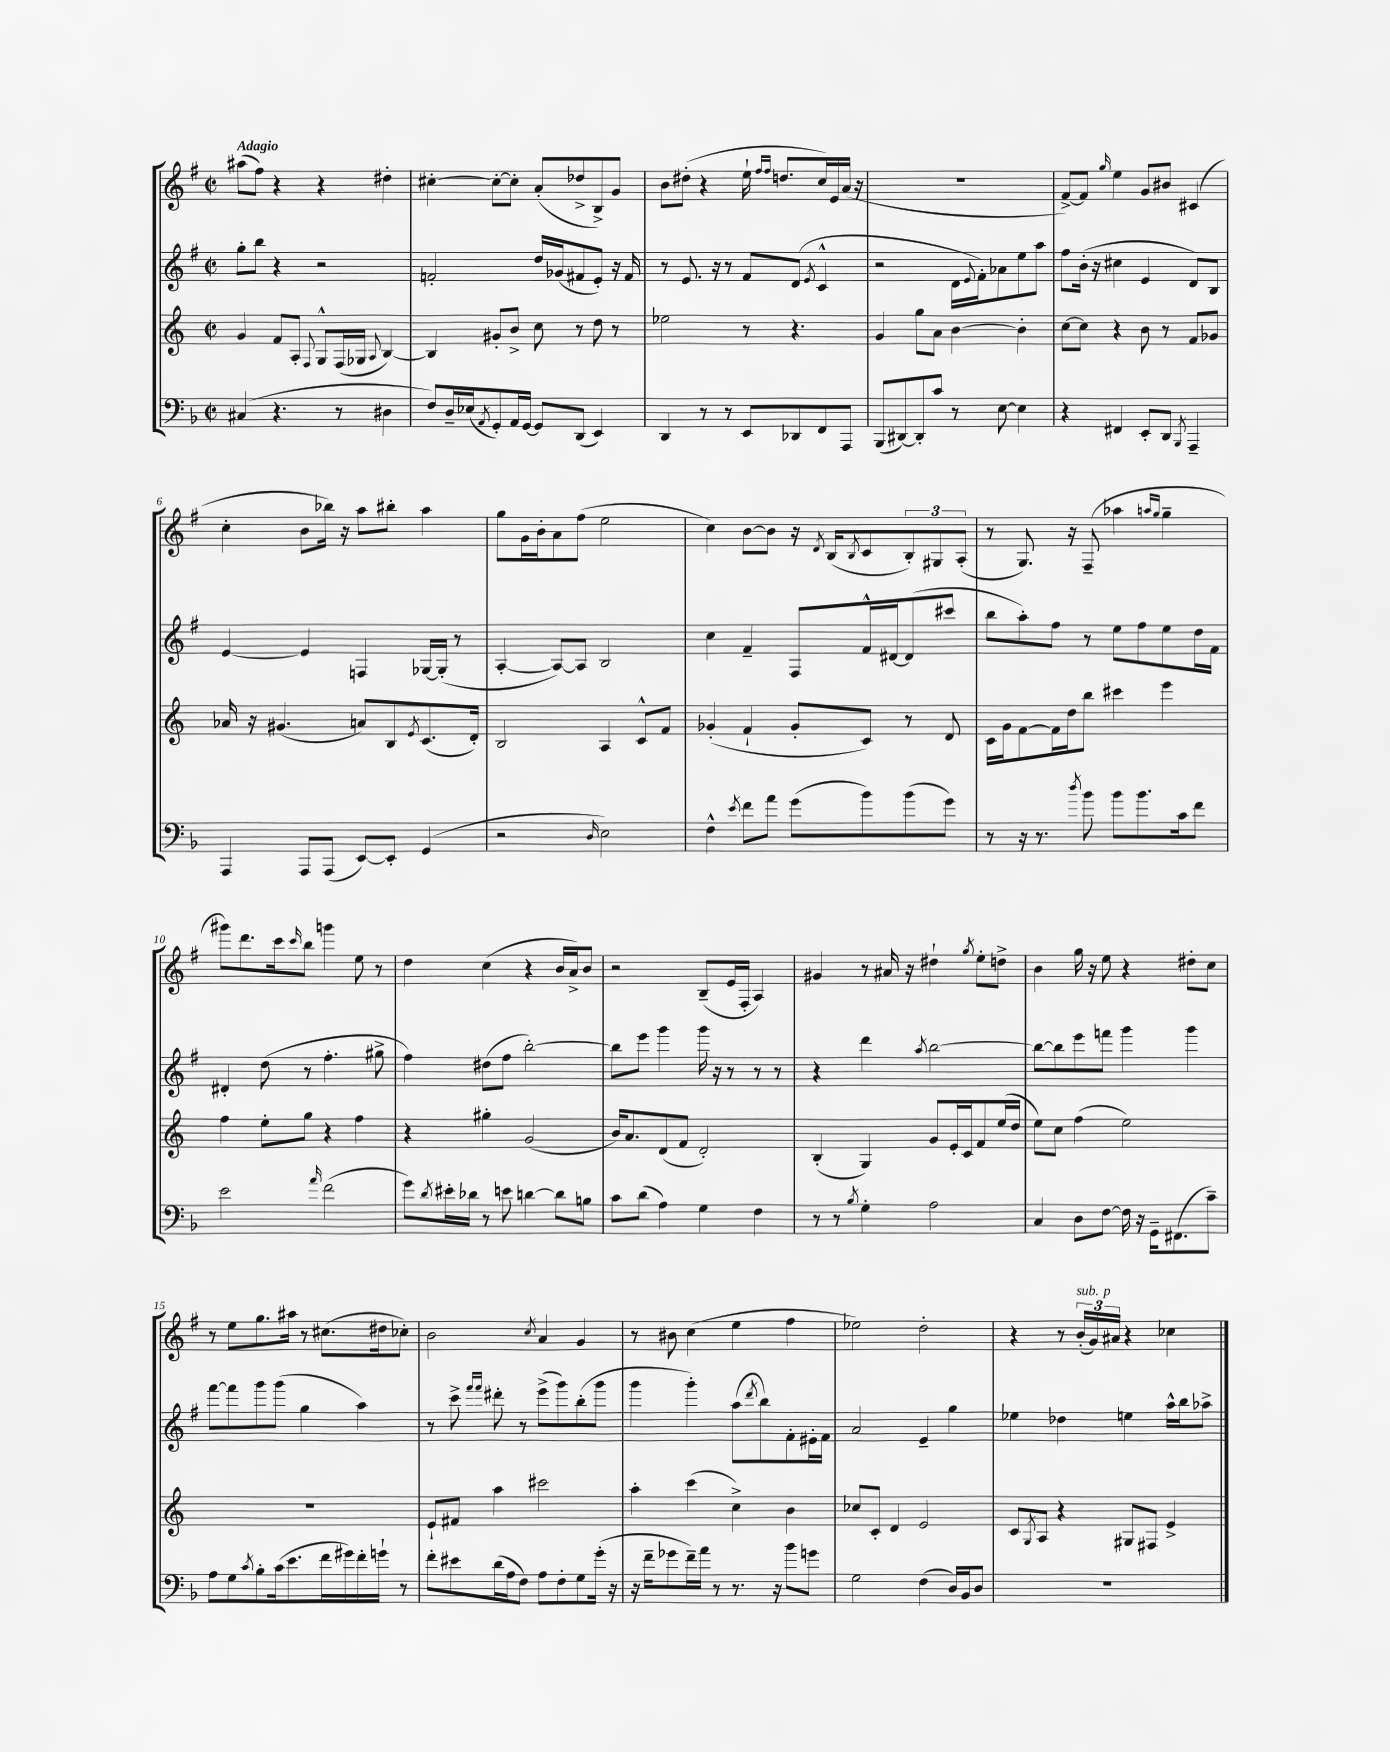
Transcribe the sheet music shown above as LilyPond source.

<<
\new StaffGroup <<
\new Staff = "s0" {
    \clef treble \key g \major \defaultTimeSignature \time 2/2 \tempo "Adagio"
    ais''8( fis''8) r4 r4 dis''4-. |
    cis''4~-. cis''8~-. cis''8-. a'8-.( des''8-> b8->) g'8 |
    b'8 dis''8-.( r4 e''16-! \grace { fis''16 fis''16 } d''8. c''16) e'16 a'16( r16 |
    R1 |
    fis'8~->) fis'8 \grace { g''16 } e''4 g'8 bis'8 cis'4( |
    c''4-. b'8 bes''16) r16 a''8 bis''8-. a''4 |
    g''8 g'16 b'16-. a'8 fis''8( e''2 |
    c''4) b'8~ b'8 r16 \acciaccatura { d'8 } b16( \acciaccatura { b8 } c'8 \tuplet 3/2 { b8-.) gis8 a8-.( } |
    r8 g8.) r16 fis8--( aes''4 \grace { a''16 g''16 } g''4-- |
    gis'''8) d'''8. c'''16 \grace { c'''16 } b''8 g'''4 e''8 r8 |
    d''4 c''4( r4 b'16 a'16->) b'8 |
    r2 b8--( e'16 fis16-. a4) |
    gis'4 r8 ais'16 r16 dis''4-! \acciaccatura { g''8 } e''8-. d''8-> |
    b'4 g''16 r16 e''8 r4 dis''8-. c''8 |
    r8 e''8 g''8. ais''16 r8 cis''8.( dis''16 ces''8-.) |
    b'2 \acciaccatura { c''8 } a'4 g'4 |
    r8 bis'8 c''4( e''4 fis''4 |
    ees''2) d''2-. |
    r4 r8 \tuplet 3/2 { b'16-.^\markup { \italic "sub. p" }( g'16) ais'16 } r4 ces''4 \bar "|." |
}
\new Staff = "s1" {
    \clef treble \key g \major \defaultTimeSignature \time 2/2
    g''8-. b''8 r4 r2 |
    f'2-. d''16 ges'16( fis'8 e'8-.) r16 fis'16 |
    r8 e'8. r16 r8 fis'8 d'8( \acciaccatura { e'8 } c'4-^ |
    r2 d'16 \appoggiatura { e'8 } fis'16-.) aes'8 e''8 a''8 |
    fis''8 b'16-.( r16 cis''4 e'4 d'8) b8 |
    e'4~ e'4 f4 ges16~ ges16-.( r8 |
    a4~-. a8~) a8 b2 |
    c''4 fis'4-- fis8 fis'16-^ dis'16~ dis'8( cis'''8 |
    b''8 a''8-.) fis''8 r8 e''8 fis''8 e''8 d''16 fis'16 |
    dis'4-. d''8( r8 fis''4.-. gis''8-> |
    fis''4) dis''8( fis''8 b''2~-.) |
    b''8 e'''8 g'''4 g'''16 r16 r8 r8 r8 |
    r4 d'''4 \acciaccatura { a''8 } b''2~ |
    b''8~ b''8 e'''8 f'''8 g'''4 g'''4 |
    fis'''8~ fis'''8 g'''8 g'''8( g''4 a''4) |
    r8 c'''8-> \grace { fis'''16 fis'''16 } dis'''8-. r8 e'''8->( g'''8) b''8-.( g'''8 |
    g'''4 g'''4-.) a''8( \acciaccatura { d'''8 } b''8) fis'8-. eis'16-. fis'16 |
    a'2 e'4-- g''4 |
    ees''4 des''4 e''4 a''16-^ b''16 aes''8-> \bar "|." |
}
\new Staff = "s2" {
    \clef treble \key c \major \defaultTimeSignature \time 2/2
    g'4 f'8 a8-. \appoggiatura { f8 } g8-^ f16( ges16 \appoggiatura { a8 } b4~) |
    b4 gis'8-. b'8-> c''8 r8 d''8 r8 |
    ees''2 r8 r4. |
    g'4 g''8 a'8 b'4~ b'4-. |
    c''8~ c''8 r4 b'8 r8 f'8 ges'8 |
    aes'16 r16 gis'4.( a'8) b8 \acciaccatura { e'8 } c'8.( d'16-.) |
    b2 a4 c'8-^ f'8 |
    ges'4-.( f'4-! ges'8-. c'8) r8 d'8 |
    c'16 g'16 f'8~ f'16 d''16 b''8 cis'''4 e'''4 |
    f''4 e''8-. g''8 r4 f''4 |
    r4 gis''4-. g'2( |
    b'16) a'8. d'8( f'8 d'2-.) |
    b4-.( g4) g'8 e'16-. c'16 f'8 e''16( d''16 |
    e''8) c''8 f''4( e''2) |
    R1 |
    e'8-! fis'8 a''4 cis'''2 |
    a''4-. c'''4( c''4->) b'4 |
    ces''8 c'8-. d'4 e'2 |
    c'8 \acciaccatura { g8 } a8 r4 gis8 fis8 e'4-> \bar "|." |
}
\new Staff = "s3" {
    \clef bass \key f \major \defaultTimeSignature \time 2/2
    cis4( r4. r8 dis4 |
    f8) d16-- ees16( \acciaccatura { a,8 } g,8-.) a,16 g,16~ g,8 d,8( e,4) |
    d,4 r8 r8 e,8 des,8 f,8 a,,8 |
    bes,,8( dis,8~) dis,8-. c'8 r8 e8~ e4 |
    r4 fis,4 e,8-. d,8 \acciaccatura { bes,,8 } a,,4-- |
    a,,4 a,,8 a,,8( e,8~) e,8-. g,4( |
    r2 \grace { d16 } e2) |
    f4-^ \acciaccatura { e'8 } f'8 a'8 g'8( bes'8) bes'8( g'8) |
    r8 r16 r8. \acciaccatura { d''8 } bes'8 bes'8 bes'8. c'16 f'8 |
    e'2 \grace { a'16 } f'2( |
    g'8) \acciaccatura { d'8 } eis'16-. des'16 r8 e'8 d'4~ d'8 b8 |
    c'8 d'8( a4) g4 f4 |
    r8 r8 \acciaccatura { bes8 } g4-. a2 |
    c4 d8 f8~ f16 r16 g,16-- fis,8.( c'8--) |
    a8 g8 \acciaccatura { c'8 } bes8-. c'16( e'8. f'16 gis'16) f'16-. g'16-! r8 |
    f'8-. eis'8 d'16( a16 f8) a8 f8-. g8 g'16-.( r16 |
    r16 f'16-- ges'8 f'16--) a'16 r8 r8. r16 bes'8 g'8 |
    g2 f4( d16) bes,16 d8 |
    R1 \bar "|." |
}
>>
>>
